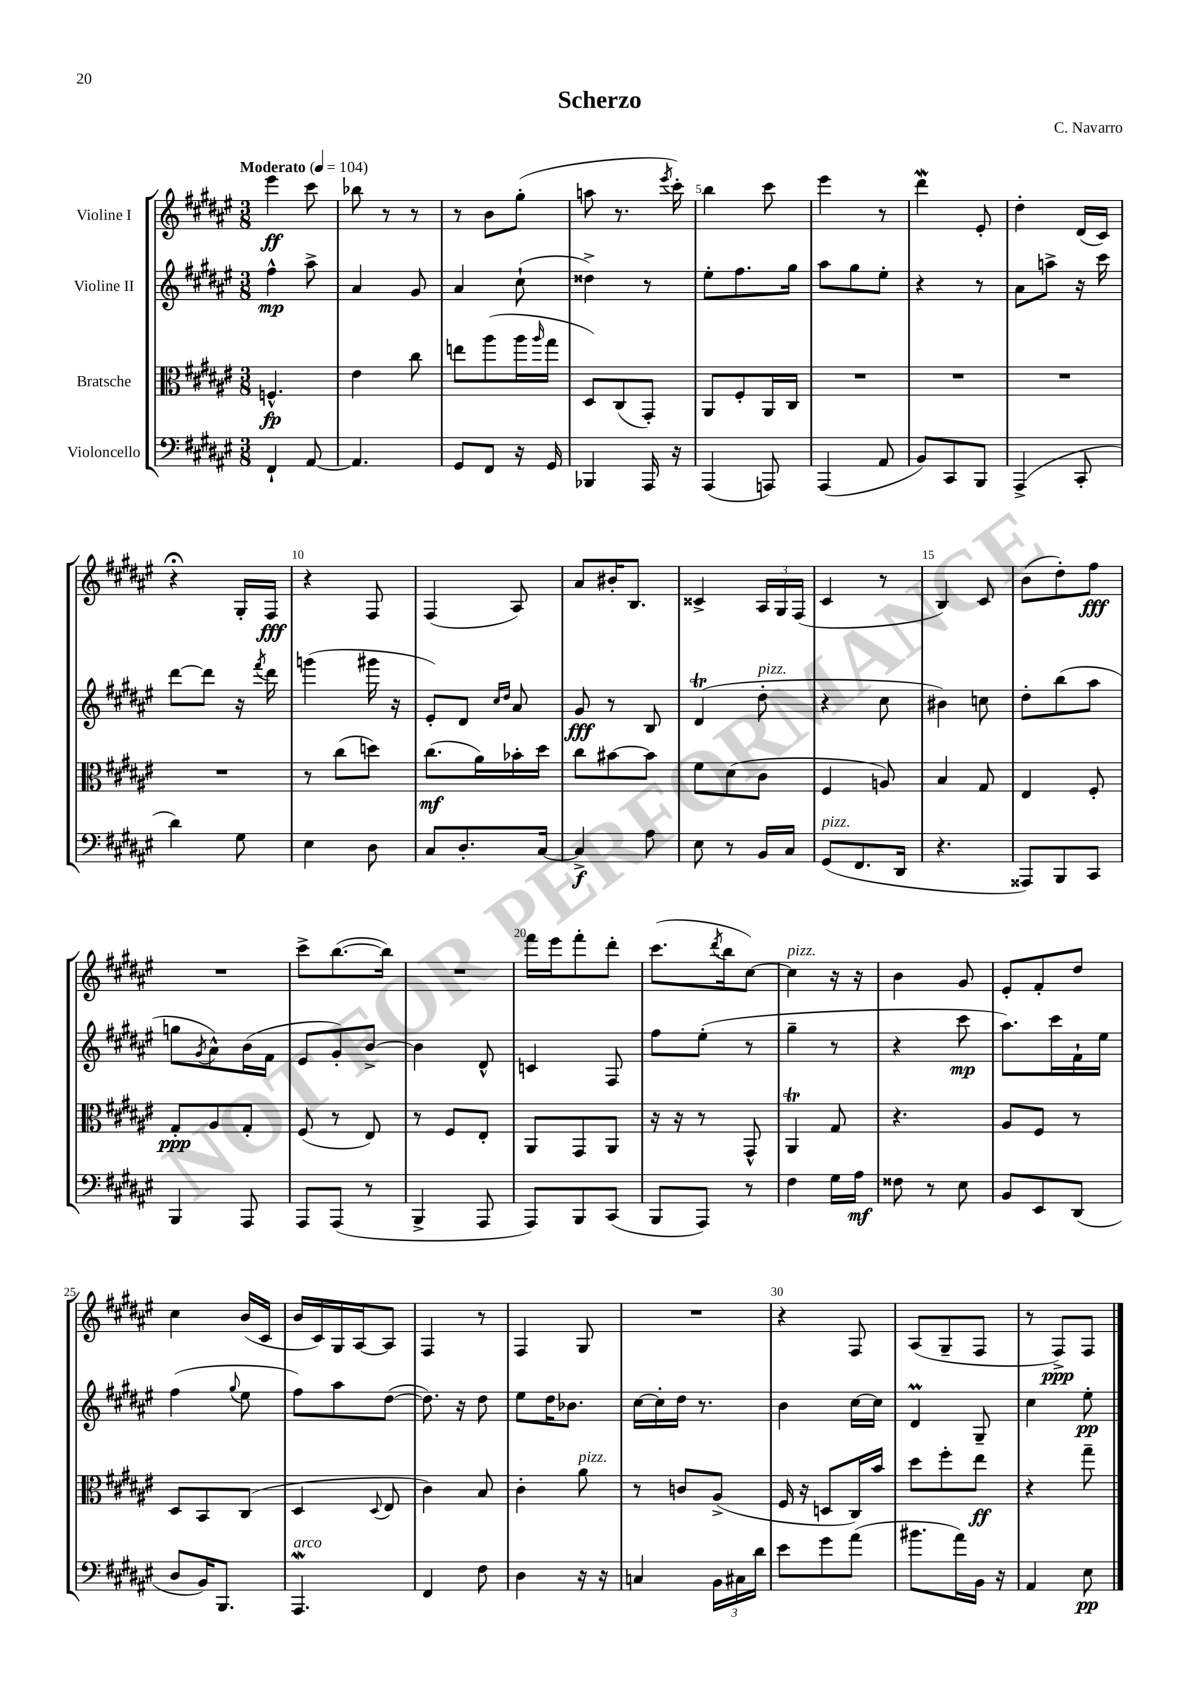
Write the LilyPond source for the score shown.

\header { title = "Scherzo" composer = "C. Navarro" }
<<
\new StaffGroup <<
\new Staff = "s0" \with { instrumentName = "Violine I" } {
    \clef treble \key fis \major \numericTimeSignature \time 3/8 \tempo "Moderato" 4 = 104
    eis'''4\ff cis'''8 |
    bes''8 r8 r8 |
    r8 b'8 gis''8-.( |
    a''8 r8. \acciaccatura { eis'''8 } cis'''16-.) |
    b''4 cis'''8 |
    eis'''4 r8 |
    dis'''4\mordent eis'8-. |
    dis''4-. dis'16( cis'16) |
    r4\fermata gis16-. fis16\fff |
    r4 fis8 |
    fis4( ais8) |
    ais'8 bis'16-. b8. |
    cisis'4-> \tuplet 3/2 { ais16 gis16 fis16( } |
    cis'4 r8 |
    b4) cis'8 |
    b'8( dis''8-.) fis''8\fff |
    R4. |
    cis'''8-> b''8.~( b''16) |
    R4. |
    fis'''16 eis'''16 fis'''8-. dis'''8-. |
    cis'''8.( \acciaccatura { dis'''8 } b''16 cis''8~) |
    cis''4^\markup { \italic "pizz." } r16 r16 |
    b'4 gis'8 |
    eis'8-. fis'8-. dis''8 |
    cis''4 b'16( cis'16 |
    b'16 cis'16) gis16 ais16~ ais8 |
    fis4 r8 |
    fis4 gis8 |
    R4. |
    r4 fis8 |
    ais8( gis8-- fis8 |
    r8 fis8->\ppp) fis8 \bar "|." |
}
\new Staff = "s1" \with { instrumentName = "Violine II" } {
    \clef treble \key fis \major \numericTimeSignature \time 3/8
    fis''4-^\mp ais''8-> |
    ais'4 gis'8 |
    ais'4 cis''8-!( |
    disis''4->) r8 |
    eis''8-. fis''8. gis''16 |
    ais''8 gis''8 eis''8-. |
    r4 r8 |
    ais'8 a''8-> r16 cis'''16 |
    dis'''8~ dis'''8 r16 \acciaccatura { fis'''8 } dis'''16 |
    g'''4( gis'''16 r16 |
    eis'8-.) dis'8 \grace { cis''16 dis''16 } ais'8 |
    gis'8\fff r8 b8 |
    dis'4\trill( dis''8-.^\markup { \italic "pizz." } |
    r4 cis''8 |
    bis'4) c''8 |
    dis''8-. b''8( ais''8 |
    g''8 \acciaccatura { gis'8 } ais'8-^) b'16( fis'16 |
    eis'8 gis'8-.) b'8~-> |
    b'4 dis'8-^ |
    c'4 fis8 |
    fis''8 eis''8-.( r8 |
    gis''4-- r8 |
    r4 cis'''8\mp |
    ais''8.) cis'''16 fis'16-! eis''16 |
    fis''4( \appoggiatura { gis''8 } eis''8 |
    fis''8) ais''8 dis''8~( |
    dis''8.) r16 dis''8 |
    eis''8 dis''16 bes'8. |
    cis''16~ cis''16-. dis''16 r8. |
    b'4 cis''16~ cis''16 |
    dis'4\prall gis8-- |
    cis''4 eis''8-.\pp \bar "|." |
}
\new Staff = "s2" \with { instrumentName = "Bratsche" } {
    \clef alto \key fis \major \numericTimeSignature \time 3/8
    f4.-^\fp |
    eis'4 cis''8 |
    e''8 ais''8( ais''16 \grace { ais''16 } gis''16 |
    dis8) cis8( gis,8-.) |
    ais,8 fis8-. ais,16 cis16 |
    R4. |
    R4. |
    R4. |
    R4. |
    r8 cis''8( d''8) |
    cis''8.\mf( ais'16) bes'16-. dis''16 |
    cis''8 bis'8~ bis'8 |
    fis'8 dis'8( cis'8 |
    fis4 a8) |
    b4 gis8 |
    eis4 fis8-. |
    gis8-.\ppp ais8 gis8-. |
    fis8( r8 eis8) |
    r8 fis8 eis8-. |
    ais,8 gis,8 ais,8 |
    r16 r16 r8 gis,8-^ |
    ais,4\trill gis8 |
    r4. |
    ais8 fis8 r8 |
    dis8 b,8 cis8( |
    dis4 \appoggiatura { dis8 } eis8 |
    cis'4) b8 |
    cis'4-. ais'8^\markup { \italic "pizz." } |
    r8 c'8 ais8->( |
    fis16 r16 d8 cis16) b'16 |
    dis''8 fis''8-. eis''8\ff |
    r4 gis''8-- \bar "|." |
}
\new Staff = "s3" \with { instrumentName = "Violoncello" } {
    \clef bass \key fis \major \numericTimeSignature \time 3/8
    fis,4-! ais,8~ |
    ais,4. |
    gis,8 fis,8 r16 gis,16 |
    bes,,4 ais,,16 r16 |
    ais,,4( a,,8) |
    ais,,4( ais,8 |
    b,8) cis,8 b,,8 |
    ais,,4->( cis,8-. |
    dis'4) gis8 |
    eis4 dis8 |
    cis8 dis8.-. cis16~ |
    cis4->\f ais8 |
    eis8 r8 b,16 cis16 |
    gis,8^\markup { \italic "pizz." }( fis,8. dis,16 |
    r4. |
    aisis,,8) b,,8 cis,8 |
    b,,4 ais,,8 |
    ais,,8 ais,,8( r8 |
    b,,4-> ais,,8 |
    ais,,8) b,,8 cis,8( |
    b,,8 ais,,8) r8 |
    fis4 gis16 ais16\mf |
    fisis8 r8 eis8 |
    b,8 eis,8 dis,8( |
    dis8 b,16) b,,8. |
    ais,,4.\mordent^\markup { \italic "arco" } |
    fis,4 fis8 |
    dis4 r16 r16 |
    c4 \tuplet 3/2 { b,16 cis16 dis'16 } |
    eis'8 gis'8 ais'8( |
    bis'8. ais'16) b,16 r16 |
    ais,4 eis8\pp \bar "|." |
}
>>
>>
\layout { \context { \Score \override BarNumber.break-visibility = ##(#f #t #t) barNumberVisibility = #(every-nth-bar-number-visible 5) } }
